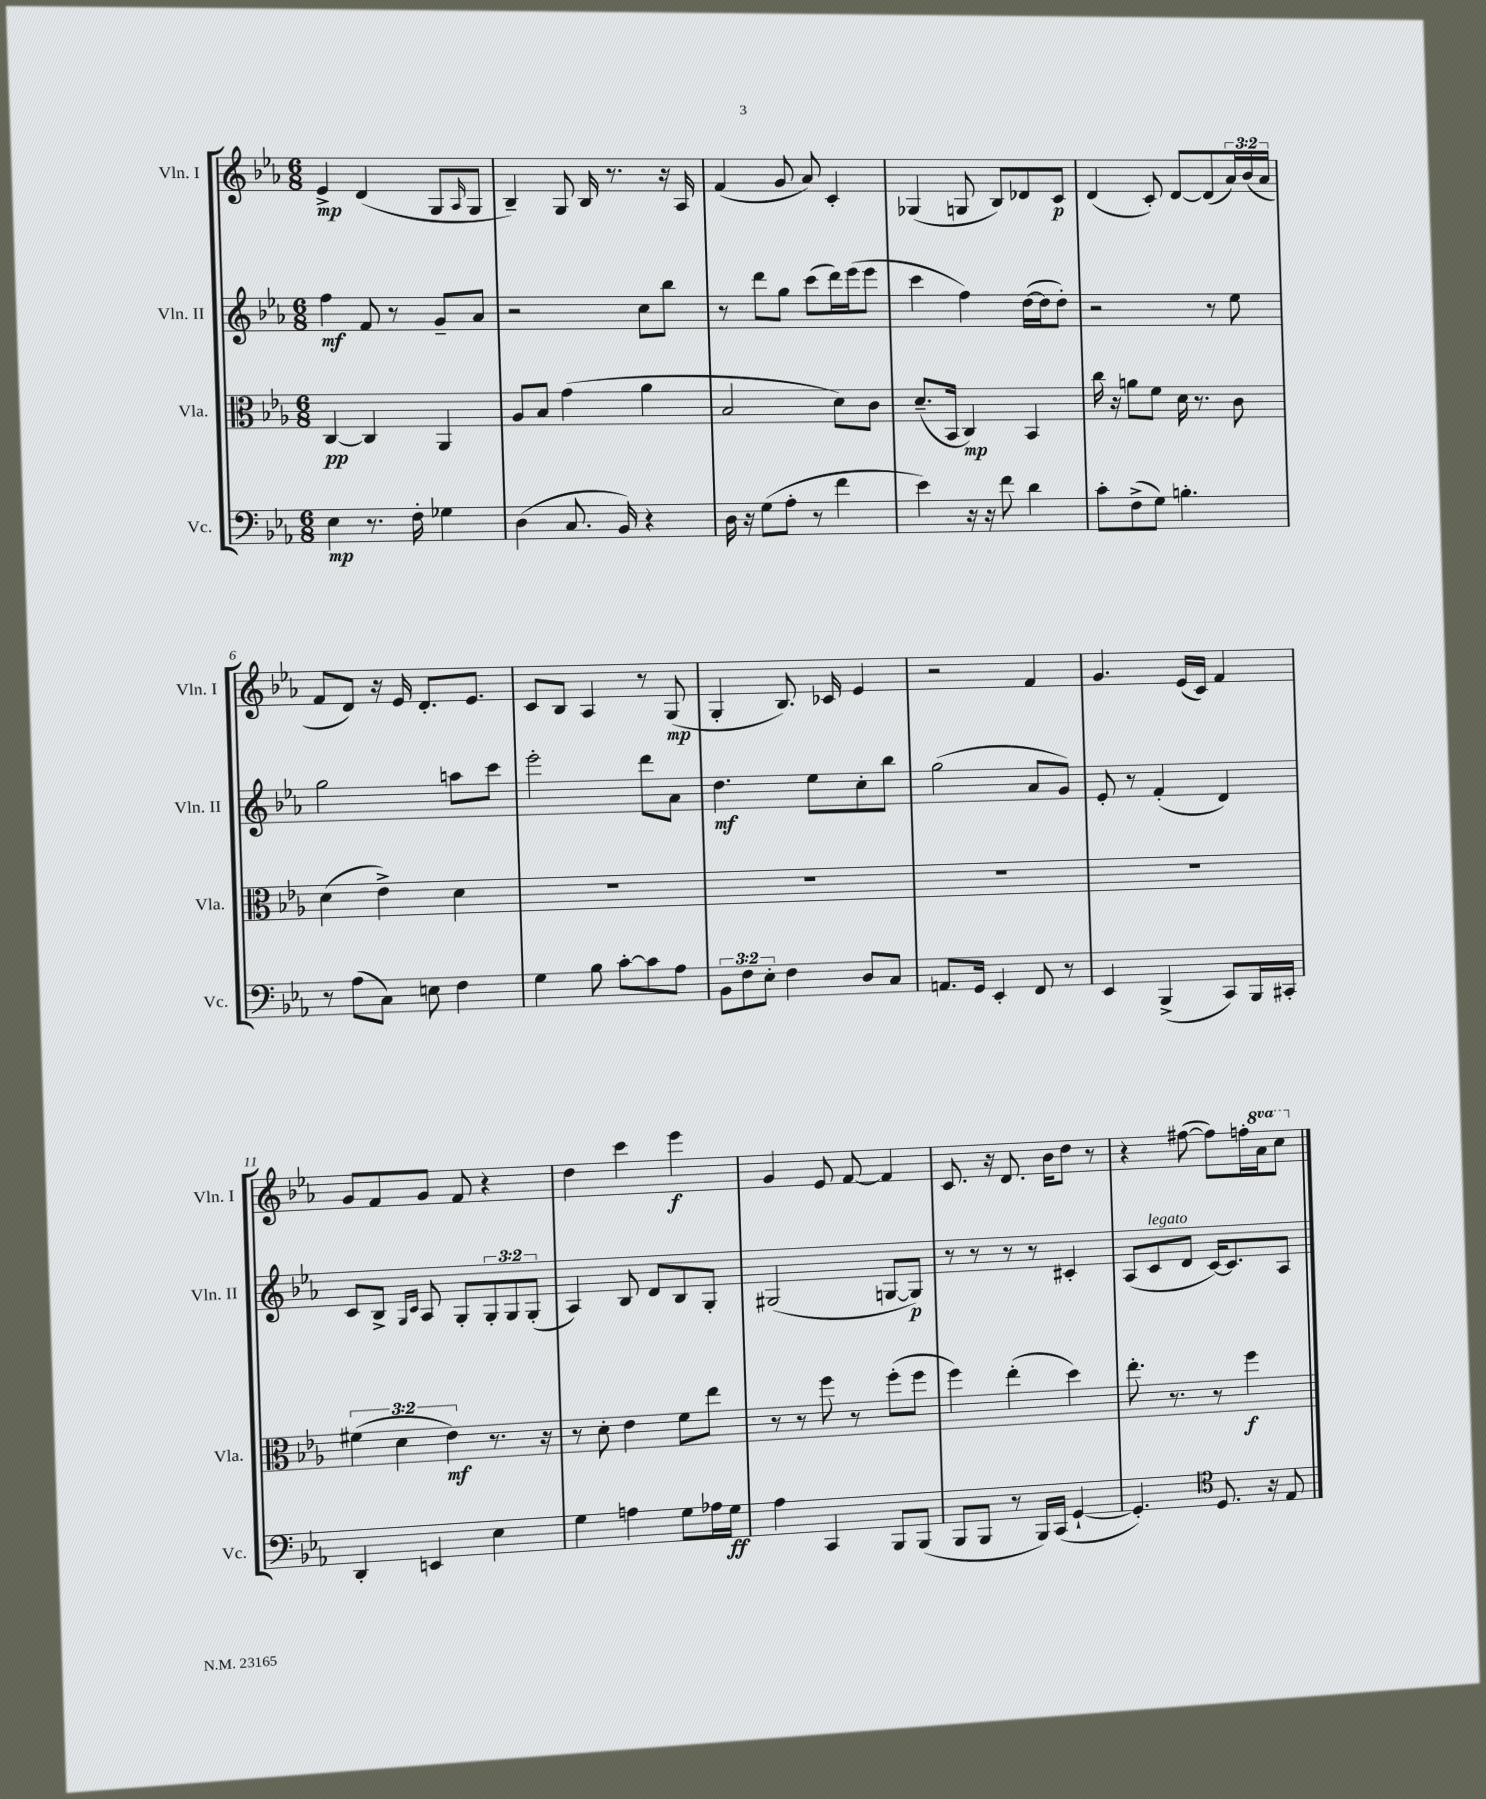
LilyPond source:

<<
\new StaffGroup <<
\new Staff = "s0" \with { instrumentName = "Vln. I" shortInstrumentName = "Vln. I" } {
    \clef treble \key ees \major \numericTimeSignature \time 6/8 \override Staff.TupletNumber.text = #tuplet-number::calc-fraction-text \set Staff.ottavationMarkups = #ottavation-simple-ordinals
    ees'4->\mp d'4( g8 \grace { aes16 } g8 |
    bes4--) g8 bes16 r8. r16 aes16 |
    f'4( g'8 aes'8) c'4-. |
    ges4( g8 bes8) des'8 c'8\p |
    d'4( c'8-.) d'8~ d'8( \tuplet 3/2 { aes'16) bes'16( aes'16 } |
    f'8 d'8) r16 ees'16 d'8.-. ees'8. |
    c'8 bes8 aes4 r8 g8\mp( |
    g4-. bes8.) ces'16 ees'4 |
    r2 f'4 |
    g'4. ees'16( c'16) f'4 |
    g'8 f'8 g'8 f'8 r4 |
    d''4 c'''4 ees'''4\f |
    g'4 ees'8 f'8~ f'4 |
    c'8. r16 d'8. bes'16 d''8 r8 |
    r4 fis''8~( fis''8) f''16-. \ottava #1 aes''16 c'''8 \ottava #0 \bar "|." |
}
\new Staff = "s1" \with { instrumentName = "Vln. II" shortInstrumentName = "Vln. II" } {
    \clef treble \key ees \major \numericTimeSignature \time 6/8 \override Staff.TupletNumber.text = #tuplet-number::calc-fraction-text
    f''4\mf f'8 r8 g'8-- aes'8 |
    r2 c''8 bes''8 |
    r8 d'''8 g''8 c'''8( d'''16) ees'''16( ees'''8 |
    c'''4 f''4) d''16~( d''16 d''8-.) |
    r2 r8 ees''8 |
    g''2 a''8 c'''8 |
    ees'''2-. d'''8 aes'8 |
    d''4.\mf ees''8 c''8-. bes''8 |
    g''2( aes'8 g'8) |
    ees'8-. r8 f'4-.( d'4) |
    c'8 bes8-> \grace { g16 c'16 } aes8 g8-. \tuplet 3/2 { g8-. g8 g8-.( } |
    aes4) bes8 d'8 bes8 g8-. |
    gis2( g8~ g8\p) |
    r8 r8 r8 r8 cis'4-. |
    aes8( c'8^\markup { \italic "legato" } d'8 c'16~) c'8. aes8 \bar "|." |
}
\new Staff = "s2" \with { instrumentName = "Vla." shortInstrumentName = "Vla." } {
    \clef alto \key ees \major \numericTimeSignature \time 6/8 \override Staff.TupletNumber.text = #tuplet-number::calc-fraction-text
    c4~\pp c4 aes,4 |
    aes8 bes8 g'4( aes'4 |
    bes2 d'8) c'8 |
    d'8.--( bes,16 c4\mp) bes,4 |
    c''16 r16 a'8 f'8 d'16 r8. c'8 |
    d'4( ees'4->) d'4 |
    R2. |
    R2. |
    R2. |
    R2. |
    \tuplet 3/2 { fis'4( d'4 ees'4\mf) } r8. r16 |
    r8 d'8-. ees'4 f'8 ees''8 |
    r8 r8 f''8 r8 f''8-.( f''8 |
    f''4) ees''4-.( d''4) |
    ees''8.-. r8. r8 f''4\f \bar "|." |
}
\new Staff = "s3" \with { instrumentName = "Vc." shortInstrumentName = "Vc." } {
    \clef bass \key ees \major \numericTimeSignature \time 6/8 \override Staff.TupletNumber.text = #tuplet-number::calc-fraction-text
    ees4\mp r8. f16-. ges4 |
    d4( c8. bes,16) r4 |
    d16 r16 g8( aes8-. r8 f'4 |
    ees'4) r16 r16 f'8 d'4 |
    c'8-. f8->( g8) b4.-. |
    r8 aes8( c8) e8 f4 |
    g4 bes8 c'8~-. c'8 aes8 |
    \tuplet 3/2 { bes,8 f8 ees8-. } f4 d8 c8 |
    a,8. g,16 ees,4-. f,8 r8 |
    ees,4 bes,,4->( c,8) bes,,16 cis,16-. |
    d,4-. e,4 ees4 |
    g4 a4 g8 aes16 g16\ff |
    aes4 c,4 bes,,8 bes,,8( |
    bes,,8 bes,,8 r8 bes,,16) c,16( g,4~-! |
    g,4.-.) \clef tenor d8. r16 ees8 \bar "|." |
}
>>
>>
